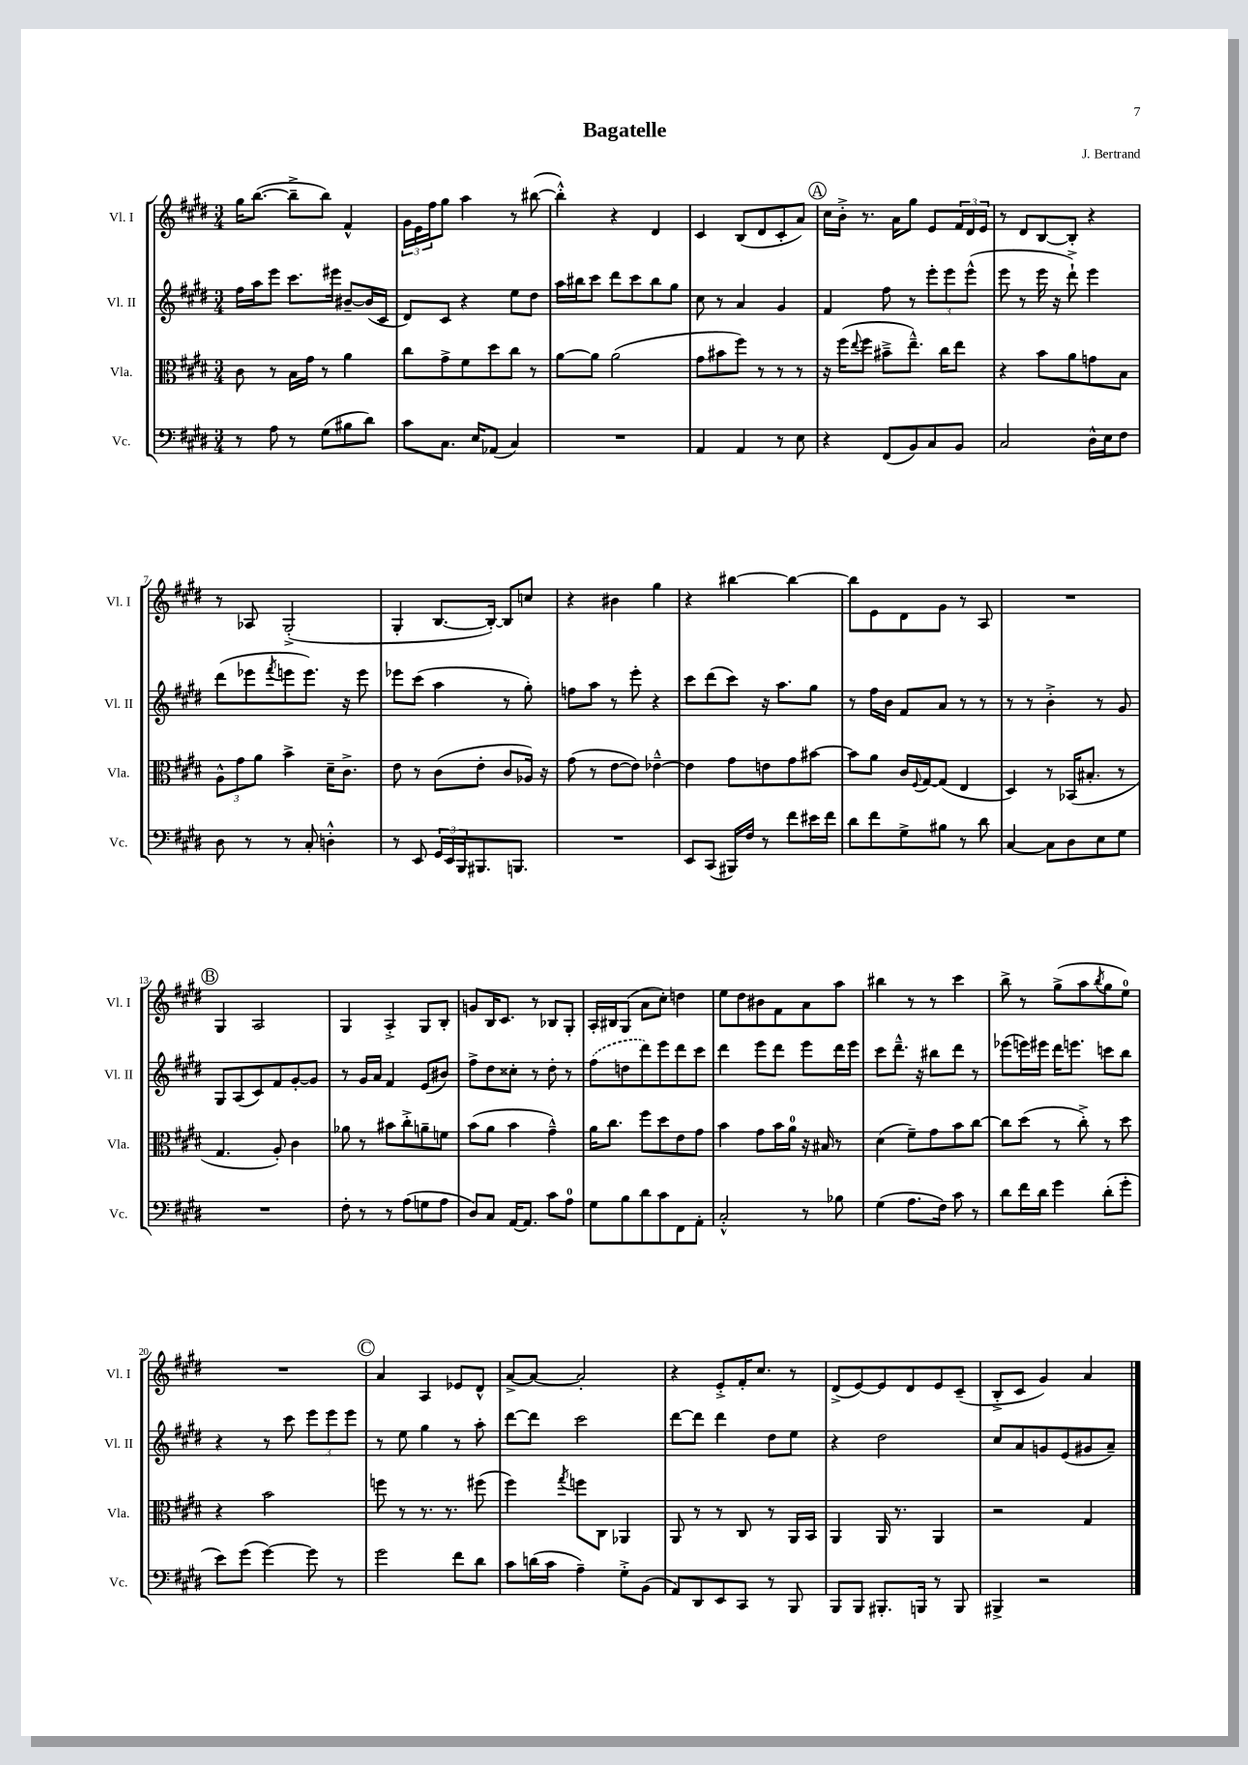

**kern	**kern	**kern	**kern
*staff4	*staff3	*staff2	*staff1
*clefF4	*clefC3	*clefG2	*clefG2
*k[f#c#g#d#]	*k[f#c#g#d#]	*k[f#c#g#d#]	*k[f#c#g#d#]
*M3/4	*M3/4	*M3/4	*M3/4
8r	8c#	16ff#	16gg#
.	.	16aa	([8.bb
8A	8r	8eee	.
8r	16B	8.ccc#	8bb~^]
.	16g#	.	.
(8G#	8r	.	8bb)
.	.	16eee#	.
8B#	4a	[8b#~	4f#^^
8d#)	.	(16b#]	.
.	.	16c#	.
=	=	=	=
8c#	8cc#	8d#)	24g#
.	.	.	24e
.	.	.	24ff#
8.C#	8g#^	8c#	8gg#
.	8f#	4r	4aa
16E	.	.	.
(8AA-	8dd#	.	.
4C#)	8cc#	8ee	8r
.	8r	8dd#	([8bb#
=	=	=	=
2.r	[8a	16aa	4bb#'^^])
.	.	16bb#	.
.	8a]	8ccc#	.
.	(2a	8ddd#	4r
.	.	8ccc#	.
.	.	8bb#	4d#
.	.	8gg#	.
=	=	=	=
4AA	8g#	8cc#	4c#
.	8b#	8r	.
4AA	8ff#)	4a	(8B
.	8r	.	8d#
8r	8r	4g#	8c#'
8E	8r	.	8a)
=	=	=	=
4r	16r	4f#	16cc#
.	(16ff#	.	16b'^
.	8qqee	.	.
.	8ff#	.	8.r
(8FF#	8b#~^	8ff#	.
.	.	.	16a
8BB)	8.ee~^^)	8r	8gg#
8C#	.	12eee'	8e
.	16cc#	.	.
.	.	12eee	.
8BB	8ee	.	24f#
.	.	(12eee^^	24d#
.	.	.	24e
=	=	=	=
2C#	4r	8eee	8r
.	.	8r	8d#
.	8b	16eee	[8B
.	.	16r	.
.	8a	8ddd#`^)	8B']
16D#^^	8g	4eee	4r
16E	.	.	.
8F#	8B	.	.
=	=	=	=
8D#	12A^^	(8ddd#	8r
.	12g#	.	.
8r	.	8eee-	8A-
.	12a	.	.
.	.	8qfff#	.
8r	4b^	8eee	(2G#'^
8C#'	.	8.eee)	.
4D'^^	16d#~	.	.
.	8.c#^	16r	.
.	.	8eee	.
=	=	=	=
8r	8e	8eee-	4G#'
8EE	8r	(8ccc#	.
24GG#	(8c#	4aa	[8.B
24EE	.	.	.
24BBB	.	.	.
8.BBB#	8e'	.	.
.	.	.	16B'_)
.	8c#	8r	8B]
8.BBB	.	.	.
.	16A-)	8gg#')	8cc
.	16r	.	.
=	=	=	=
2.r	(8g#	8ff	4r
.	8r	8aa	.
.	[8e	8r	4b#
.	8e])	8eee'	.
.	[4e-~^^	4r	4gg#
=	=	=	=
8EE	4e-]	8ccc#	4r
(8CC#	.	(8ddd#	.
16BBB#)	8g#	8ccc#)	[4bb#
16F#	.	.	.
8r	8e	16r	.
.	.	8.aa	.
8f#	8g#	.	4bb#_
16e#	[8b#	8gg#	.
16f#	.	.	.
=	=	=	=
8d#	8b#]	8r	8bb#]
8f#	8a	16ff#	8e
.	.	16b	.
8G#^	16c#	8f#	8d#
.	8qqF#	.	.
.	[16G#	.	.
8B#	(8G#]	8a	8g#
8r	4E	8r	8r
8d#	.	8r	8A
=	=	=	=
[4C#	4D#)	8r	2.r
.	.	8r	.
8C#]	8r	4b'^	.
8D#	(16BB-	.	.
.	8.B#'	.	.
8E	.	8r	.
8G#	8r	8g#	.
=	=	=	=
2.r	4.G#	8G#	4G#
.	.	(8A	.
.	.	8c#)	2A
.	8A')	8f#	.
.	4c#	[8g#'	.
.	.	8g#]	.
=	=	=	=
8F#'	8a-	8r	4G#
8r	8r	16g#	.
.	.	16a	.
8r	8b#	4f#	4A'^
(8A	8cc#'^	.	.
8G	8a~	(8e	8G#
8A	8f	8b#)	8B'
=	=	=	=
8D#)	(8b	8ff#^	8g
8C#	8a	8dd#	16B
.	.	.	8.c#
[16AA	4b	8cc##'	.
8.AA]	.	.	.
.	.	8r	8r
8c#	4g#~^^)	8dd#'	8B-
8A	.	8r	8G#'
=	=	=	=
8G#	16a	(8ff#	16A'
.	8.cc#	.	16B#
8B	.	8dd	(8G#
8d#	8ff#	8ddd#)	8a
8c#	8dd#	8eee	8cc#')
8FF#	8e	8ddd#	4dd
8AA'	8g#	8ccc#	.
=	=	=	=
2C#'^^	4b	4ddd#	8ee
.	.	.	8dd#
.	8g#	8eee	8b#
.	16b	8ddd#	8f#
.	16a	.	.
8r	16r	8eee	8a
.	16B#	.	.
8B-	8r	16ddd#	8aa
.	.	16eee	.
=	=	=	=
(4G#	(4d#	8ccc#	4bb#
.	.	8.ddd#~^^	.
8.A	8f#~)	.	8r
.	.	16r	.
.	8g#	8bb#	8r
16F#)	.	.	.
8c#	8b	8ddd#	4ccc#
8r	[8cc#	8r	.
=	=	=	=
8d#	8cc#]	(8eee-	8bb^
16f#	(8dd#	16eee)	8r
16d#	.	16eee#	.
4g#	8r	16ddd#	(8gg#^
.	.	8.eee	.
.	8cc#'^)	.	8aa
.	.	.	8qbb
(8d#'	8r	8ccc	8gg#
8g#'	8dd#	8bb	8ee)
=	=	=	=
8e)	4r	4r	2.r
(8g#	.	.	.
[4g#)	2b	8r	.
.	.	8ccc#	.
8g#]	.	12eee	.
.	.	12eee	.
8r	.	.	.
.	.	12eee	.
=	=	=	=
2g#	8ff	8r	4a
.	8r	8ee	.
.	8.r	4gg#	4A
.	8.r	.	.
8f#	.	8r	8e-
8d#	(8ff#	8aa'	8d#^^
=	=	=	=
8c#	4ff#)	[8ddd#	[8a^
(16d	.	8ddd#]	8a_
16c#	.	.	.
.	8qgg#	.	.
4A~)	8ff	2ccc#	2a']
.	8C#	.	.
8G#'^	4AA-	.	.
(8BB	.	.	.
=	=	=	=
8AA)	8AA	[8ddd#	4r
8DD#	8r	8ddd#]	.
8EE	8r	4ddd#	8e'^
8CC#	8C#	.	16f#'
.	.	.	8.cc#
8r	8r	8dd#	.
8BBB	16AA	8ee	8r
.	16BB	.	.
=	=	=	=
8BBB	4AA	4r	(8d#^
8BBB	.	.	[8e)
8.BBB#'	16AA	2dd#	8e]
.	8.r	.	.
.	.	.	8d#
16BBB	.	.	.
8r	4AA	.	8e
8BBB	.	.	(8c#~
=	=	=	=
4BBB#^	2r	8cc#	8B'^
.	.	8a	8c#
2r	.	8g	4g#)
.	.	(8e	.
.	4G#	8g#	4a
.	.	8a~)	.
==	==	==	==
*-	*-	*-	*-
